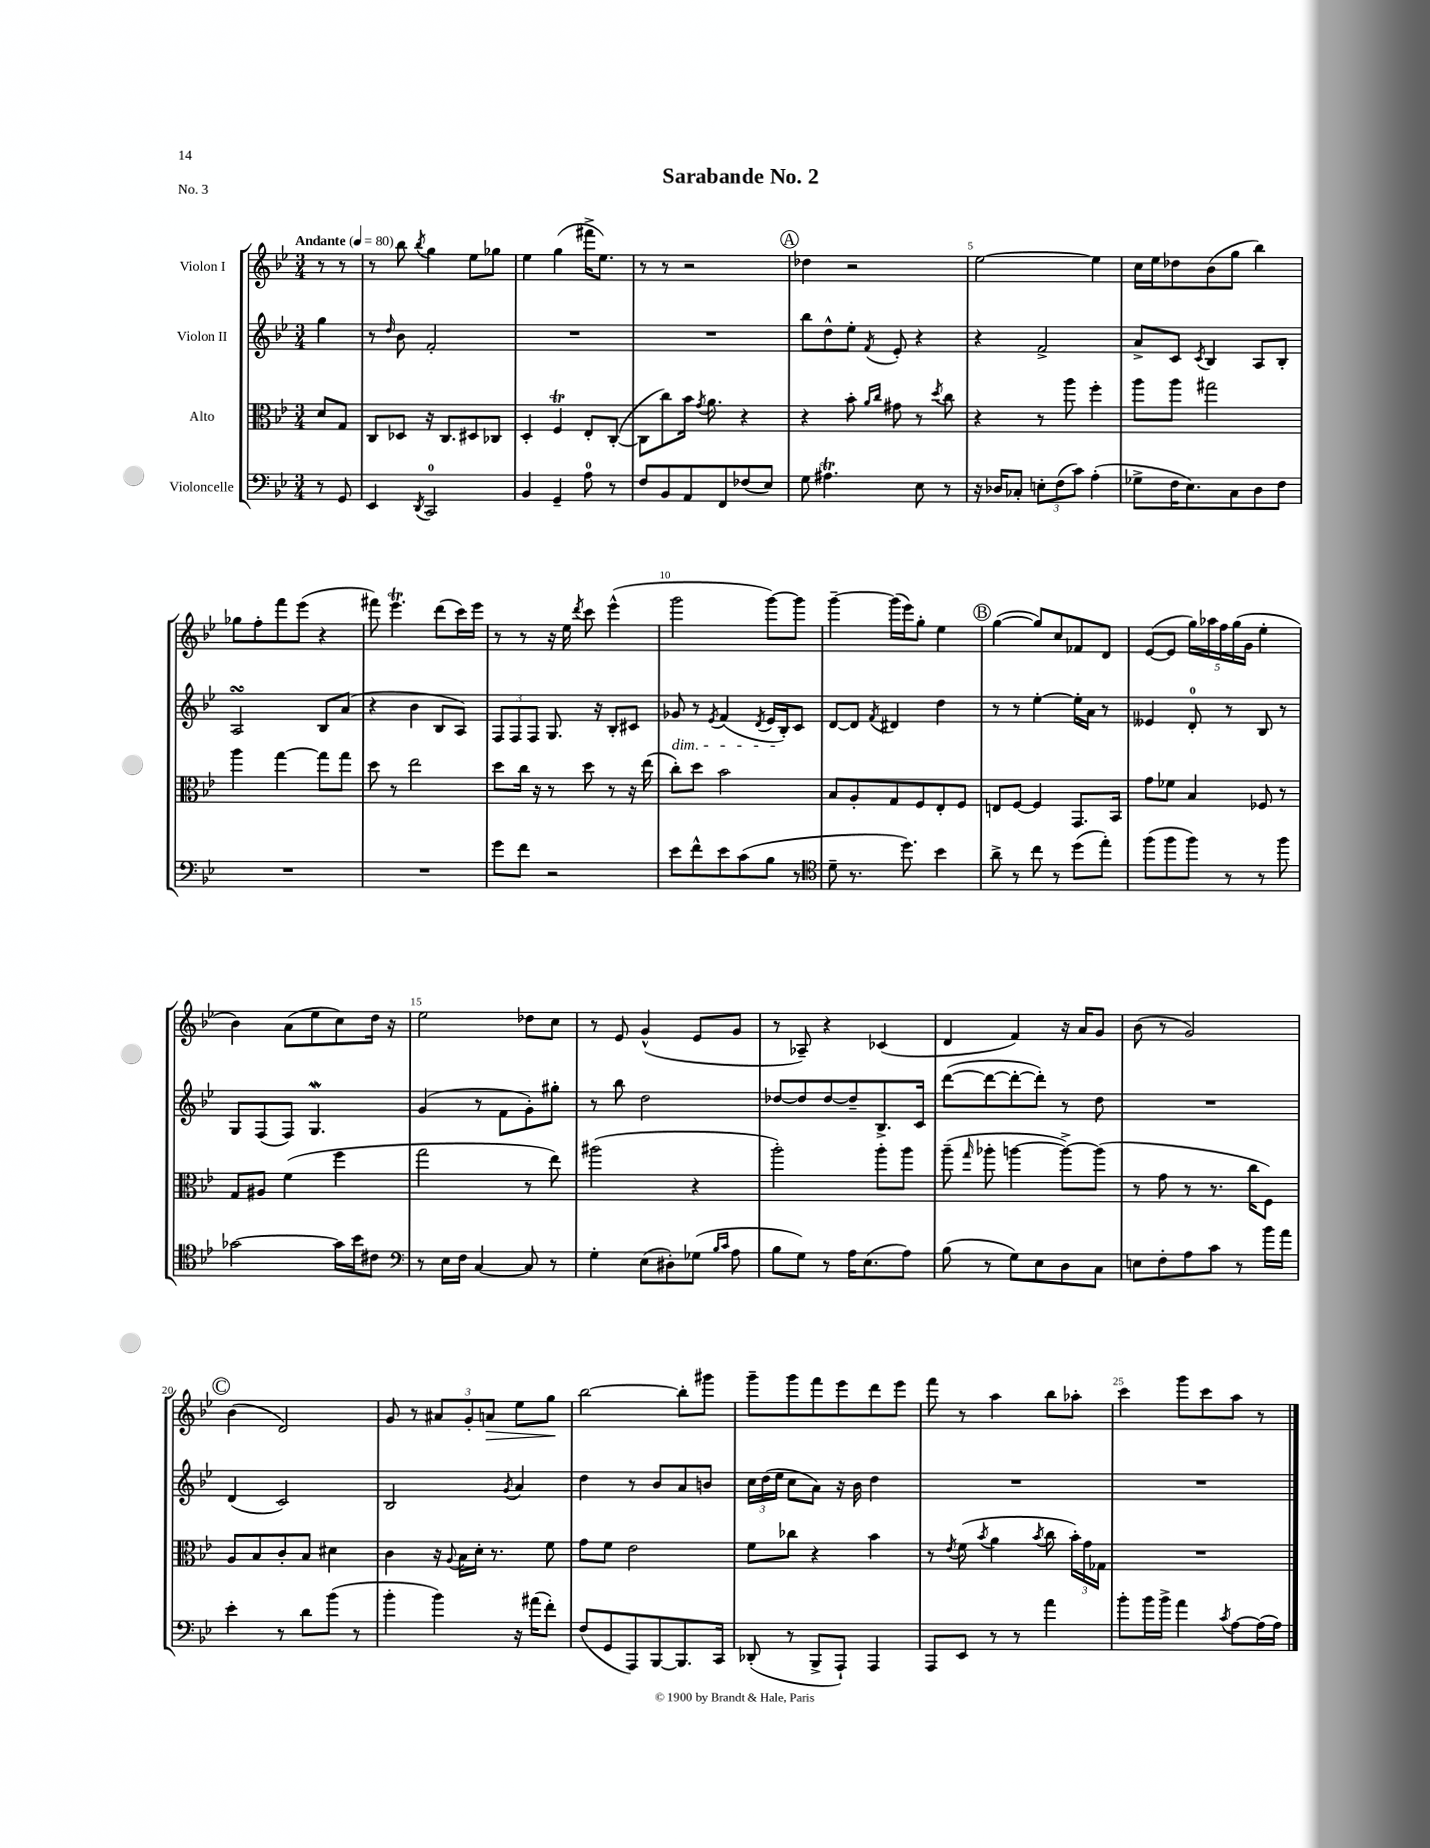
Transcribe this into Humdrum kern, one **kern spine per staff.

**kern	**kern	**kern	**kern	**dynam
*part4	*part3	*part2	*part1	*part1
*staff4	*staff3	*staff2	*staff1	*staff1
*I"Violoncelle	*I"Alto	*I"Violon II	*I"Violon I	*
*clefF4	*clefC3	*clefG2	*clefG2	*
*k[b-e-]	*k[b-e-]	*k[b-e-]	*k[b-e-]	*
*M3/4	*M3/4	*M3/4	*M3/4	*
*MM80	*MM80	*MM80	*MM80	*
=	=	=	=	=
!	!	!	!LO:TX:a:B:t=Andante	!
8r	8d/L	4gg\	8r	.
8GG/	8G/J	.	8r	.
=1	=1	=1	=1	=1
4EE-/	8C/L	8r	8r	.
.	.	16qqdd/	.	.
.	8D-X/J	8b-\	8bb-\	.
8qDD/	.	.	8qbb-/	.
2CC/	16r	2f'/	4gg\	.
.	8.C/L	.	.	.
.	8D#X/	.	8ee-\L	.
.	8C-X/J	.	8gg-X\J	.
=2	=2	=2	=2	=2
4BB-/	4D'/	2.r	4ee-\	.
4GG~/	4FT/	.	(4gg\	.
8A\	8E-'/L	.	16fff#X^\KL	.
.	.	.	8.ee-\J)	.
8r	([8C'/J	.	.	.
=3	=3	=3	=3	=3
8F/L	8C\L]	2.r	8r	.
8BB-/	8cc\)	.	8r	.
8AA/	16b-\Jk	.	2r	.
.	8qg/	.	.	.
.	8.a\	.	.	.
8FF/	.	.	.	.
(8F-X/	4r	.	.	.
8E-/J)	.	.	.	.
!!LO:REH:place=s1:t=A
=4	=4	=4	=4	=4
8G\	4r	8bb-\L	4dd-X\	.
4.A#Xt\	.	8dd^^\	.	.
.	8b-'\	8ee-'\J	2r	.
.	16qqa/LL	.	.	.
.	16qqcc/JJ	8qf/	.	.
.	8g#X\	8e-'/	.	.
8E-\	8r	4r	.	.
.	8qdd/	.	.	.
8r	8cc\	.	.	.
=5	=5	=5	=5	=5
16r	4r	4r	[2ee-\	.
16D-X/KL	.	.	.	.
8C-X'/J	.	.	.	.
12En'\L	8r	2f^/	.	.
(12F\	.	.	.	.
.	8aa\	.	.	.
12c\J)	.	.	.	.
(4A'\	4ff'\	.	4ee-\]	.
=6	=6	=6	=6	=6
8G-X^\L	8aa\L	8a^/L	16cc\LL	.
.	.	.	16ee-\J	.
16F\K	8aa\J	8c/J	8dd-X\	.
8.E-\)	.	.	.	.
.	.	8qc/	.	.
.	2gg#X\	4B-/	(8b-\	.
8C\	.	.	8gg\J	.
8D\	.	8A/L	4bb-\)	.
8F\J	.	8B-'/J	.	.
!!LO:LB:g=z
=7	=7	=7	=7	=7
2.r	4aa\	2AsSsS/	8gg-X\L	.
.	.	.	8ff'\	.
.	[4gg\	.	8fff\	.
.	.	.	(8eee-\J	.
.	8gg\L]	8B-/L	4r	.
.	8gg\J	(8a/J	.	.
=8	=8	=8	=8	=8
2.r	8dd\	4r	8fff#X\)	.
.	8r	.	4.eee-T\	.
.	2ee-\	4b-\	.	.
.	.	8B-/L	(8ddd\L	.
.	.	8A/J)	16ccc\L)	.
.	.	.	16eee-\JJ	.
=9	=9	=9	=9	=9
8g\L	8dd\L	12F/L	8r	.
.	.	12F/	.	.
8f\J	16cc\Jk	.	8r	.
.	.	12F/J	.	.
.	16r	.	.	.
2r	8r	8.G/	16r	.
.	.	.	16ee-\	.
.	.	.	8qddd/	.
.	8dd\	.	8ccc\	.
.	.	16r	.	.
.	8r	8B-'/L	(4eee-^^\	.
.	16r	8c#X/J	.	.
.	(16ee-\	.	.	.
=10	=10	=10	=10	=10
!	!	!LO:TX:b:i:t=dim.	!	!
8e-\L	8cc'\L)	8g-X/	2ggg\	.
8f^^\	8dd\J	8r	.	.
.	.	8qe-/	.	.
8e-\	2b-\	(4f/	.	.
(8c\	.	.	.	.
.	.	8qd/	.	.
8B-\J	.	16e-/LL	[8ggg\L)	.
.	.	16B-'/J)	.	.
8r	.	8c/J	8ggg\J]	.
=11	=11	=11	=11	=11
*clefC4	*	*	*	*
8d~\	8B-/L	[8d/L	[4ggg~\	.
8.r	8A'/	8d/J]	.	.
.	.	8qf/	.	.
.	8G/	4d#X/	(16ggg\LL]	.
8.dd\)	.	.	16eee-\J)	.
.	8F/	.	8gg'\J	.
4b-\	8E-'/	4dd\	4ee-\	.
.	8F/J	.	.	.
!!LO:REH:place=s1:t=B
=12	=12	=12	=12	=12
8a^\	8En/L	8r	([4gg\	.
8r	[8F/J	8r	.	.
8cc\	4F/]	[4ee-'\	8gg/L])	.
8r	.	.	8cc/	.
(8dd\L	8.GG/L	16ee-'\LL]	8f-X/	.
.	.	16a\JJ	.	.
8ee-'\J)	.	8r	8d/J	.
.	16BB-/Jk	.	.	.
=13	=13	=13	=13	=13
(8ff\L	8g\L	4e--X/	([8e-/L	.
8ff\	8f-X\J	.	8e-/J]	.
8ff\J)	4B-/	8d'/	20gg\LL)	.
.	.	.	20aa-X\	.
.	.	.	20ff\	.
8r	.	8r	.	.
.	.	.	(20gg\	.
.	.	.	20g\JJ	.
8r	8F-X/	8B-/	4ee-'\	.
8ff\	8r	8r	.	.
!!LO:LB:g=z
=14	=14	=14	=14	=14
[2g-X\	8G/L	8G/L	4b-\)	.
.	8A#X/J	(8F/	.	.
.	(4f\	8F/J)	(8a\L	.
.	.	4.GW/	8ee-\	.
16g-\LL]	4ff\	.	8cc\)	.
16b-\J	.	.	.	.
8c#X\J	.	.	16dd\Jk	.
.	.	.	16r	.
=15	=15	=15	=15	=15
*clefF4	*	*	*	*
8r	2gg\	(4g/	2ee-\	.
16E-\LL	.	.	.	.
16F\JJ	.	.	.	.
[4C/	.	8r	.	.
.	.	8f\L	.	.
8C/]	8r	8g'\)	8dd-X\L	.
8r	8ee-\)	8gg#X'\J	8cc\J	.
=16	=16	=16	=16	=16
4G'\	(2aa#X\	8r	8r	.
.	.	8bb-\	8e-/	.
(8E-\L	.	2dd\	(4g^^/	.
8D#X'\)	.	.	.	.
(8G-X\J	4r	.	8e-/L	.
16qqB-/LL	.	.	.	.
16qqc/JJ	.	.	.	.
8A\	.	.	8g/J	.
=17	=17	=17	=17	=17
8B-\L	2aa'\)	[8dd-X/L	8r	.
8G\J)	.	8dd-/]	8A-X~/)	.
8r	.	[8dd-/	4r	.
16A\KL	.	8dd-~/]	.	.
(8.E-\	.	.	.	.
.	8aa'\L	8.B-^/	(4c-X/	.
8A\J)	8aa\J	.	.	.
.	.	16c/Jk	.	.
=18	=18	=18	=18	=18
(8B-\	(8aa~\	([8ddd\L	4d/	.
.	16qqgg/	.	.	.
8r	8aa-X'\	8ddd\_	.	.
8G\L)	[4aan\	8ddd'\_	4f/)	.
8E-\	.	8ddd'\J])	.	.
8D\	8aa^\L_)	8r	16r	.
.	.	.	16a/KL	.
8C\J	(8aa\J]	8dd\	8g/J	.
=19	=19	=19	=19	=19
8En\L	8r	2.r	(8b-\	.
8F'\	8g\	.	8r	.
8A\	8r	.	2g/)	.
8c\J	8.r	.	.	.
8r	.	.	.	.
.	16cc\KL	.	.	.
16b-\LL	8F\J)	.	.	.
16a\JJ	.	.	.	.
!!LO:LB:g=z
!!LO:REH:place=s1:t=C
=20	=20	=20	=20	=20
4e-'\	8A/L	(4d/	(4b-\	.
.	8B-/	.	.	.
8r	8c'/	2c/)	2d/)	.
8d\L	8B-/J	.	.	.
(8b-\J	4d#X\	.	.	.
8r	.	.	.	.
=21	=21	=21	=21	=21
4b-'\	4c\	2B-/	8g/	.
.	.	.	8r	.
4b-\)	16r	.	12a#X/L	.
.	8qqA/	.	.	.
.	16B-\LL	.	.	.
.	.	.	12g'/	.
.	16d'\JJ	.	.	.
!	!	!	!	!LO:HP:b
.	.	.	12an/J	>
.	8.r	.	.	.
.	.	8qg/	.	.
16r	.	4a/	8ee-\L	.
(16a#X\KL	.	.	.	.
8f'\J)	8f\	.	8gg\J	.
.	.	.	.	]
=22	=22	=22	=22	=22
(8F/L	8g\L	4dd\	[2bb-\	.
8GG/	8f\J	.	.	.
8AAA/)	2e-\	8r	.	.
[8BBB-/	.	8b-/L	.	.
8.BBB-/]	.	8a/	8bb-'\L]	.
.	.	8bn/J	8ggg#X\J	.
16CC/Jk	.	.	.	.
=23	=23	=23	=23	=23
(8DD-X'/	8f\L	24cc\LL	8ggg~\L	.
.	.	(24dd\	.	.
.	.	24ee-\JJ	.	.
8r	8cc-X\J	8cc\L	8ggg\	.
8BBB-^/L	4r	8a\J)	8fff\	.
8AAA`/J)	.	16r	8eee-\	.
.	.	16b-\	.	.
4AAA/	4b-\	4dd\	8ddd\	.
.	.	.	8eee-\J	.
=24	=24	=24	=24	=24
8AAA/L	8r	2.r	8fff\	.
.	8qe-/	.	.	.
8EE-/J	(8f\	.	8r	.
.	8qb-/	.	.	.
8r	4a\	.	4aa\	.
8r	.	.	.	.
.	8qb-/	.	.	.
4a\	8cc\	.	8bb-\L	.
.	24b-'\LL)	.	8aa-X'\J	.
.	24g\	.	.	.
.	24G-X\JJ	.	.	.
=25	=25	=25	=25	=25
8b-'\L	2.r	2.r	4ccc\	.
16b-\L	.	.	.	.
16b-^\JJ	.	.	.	.
4a\	.	.	8ggg\L	.
.	.	.	8ccc\	.
8qc/	.	.	.	.
[8A\L	.	.	8aa\J	.
(16A\L]	.	.	8r	.
16A\JJ)	.	.	.	.
==	==	==	==	==
*-	*-	*-	*-	*-
